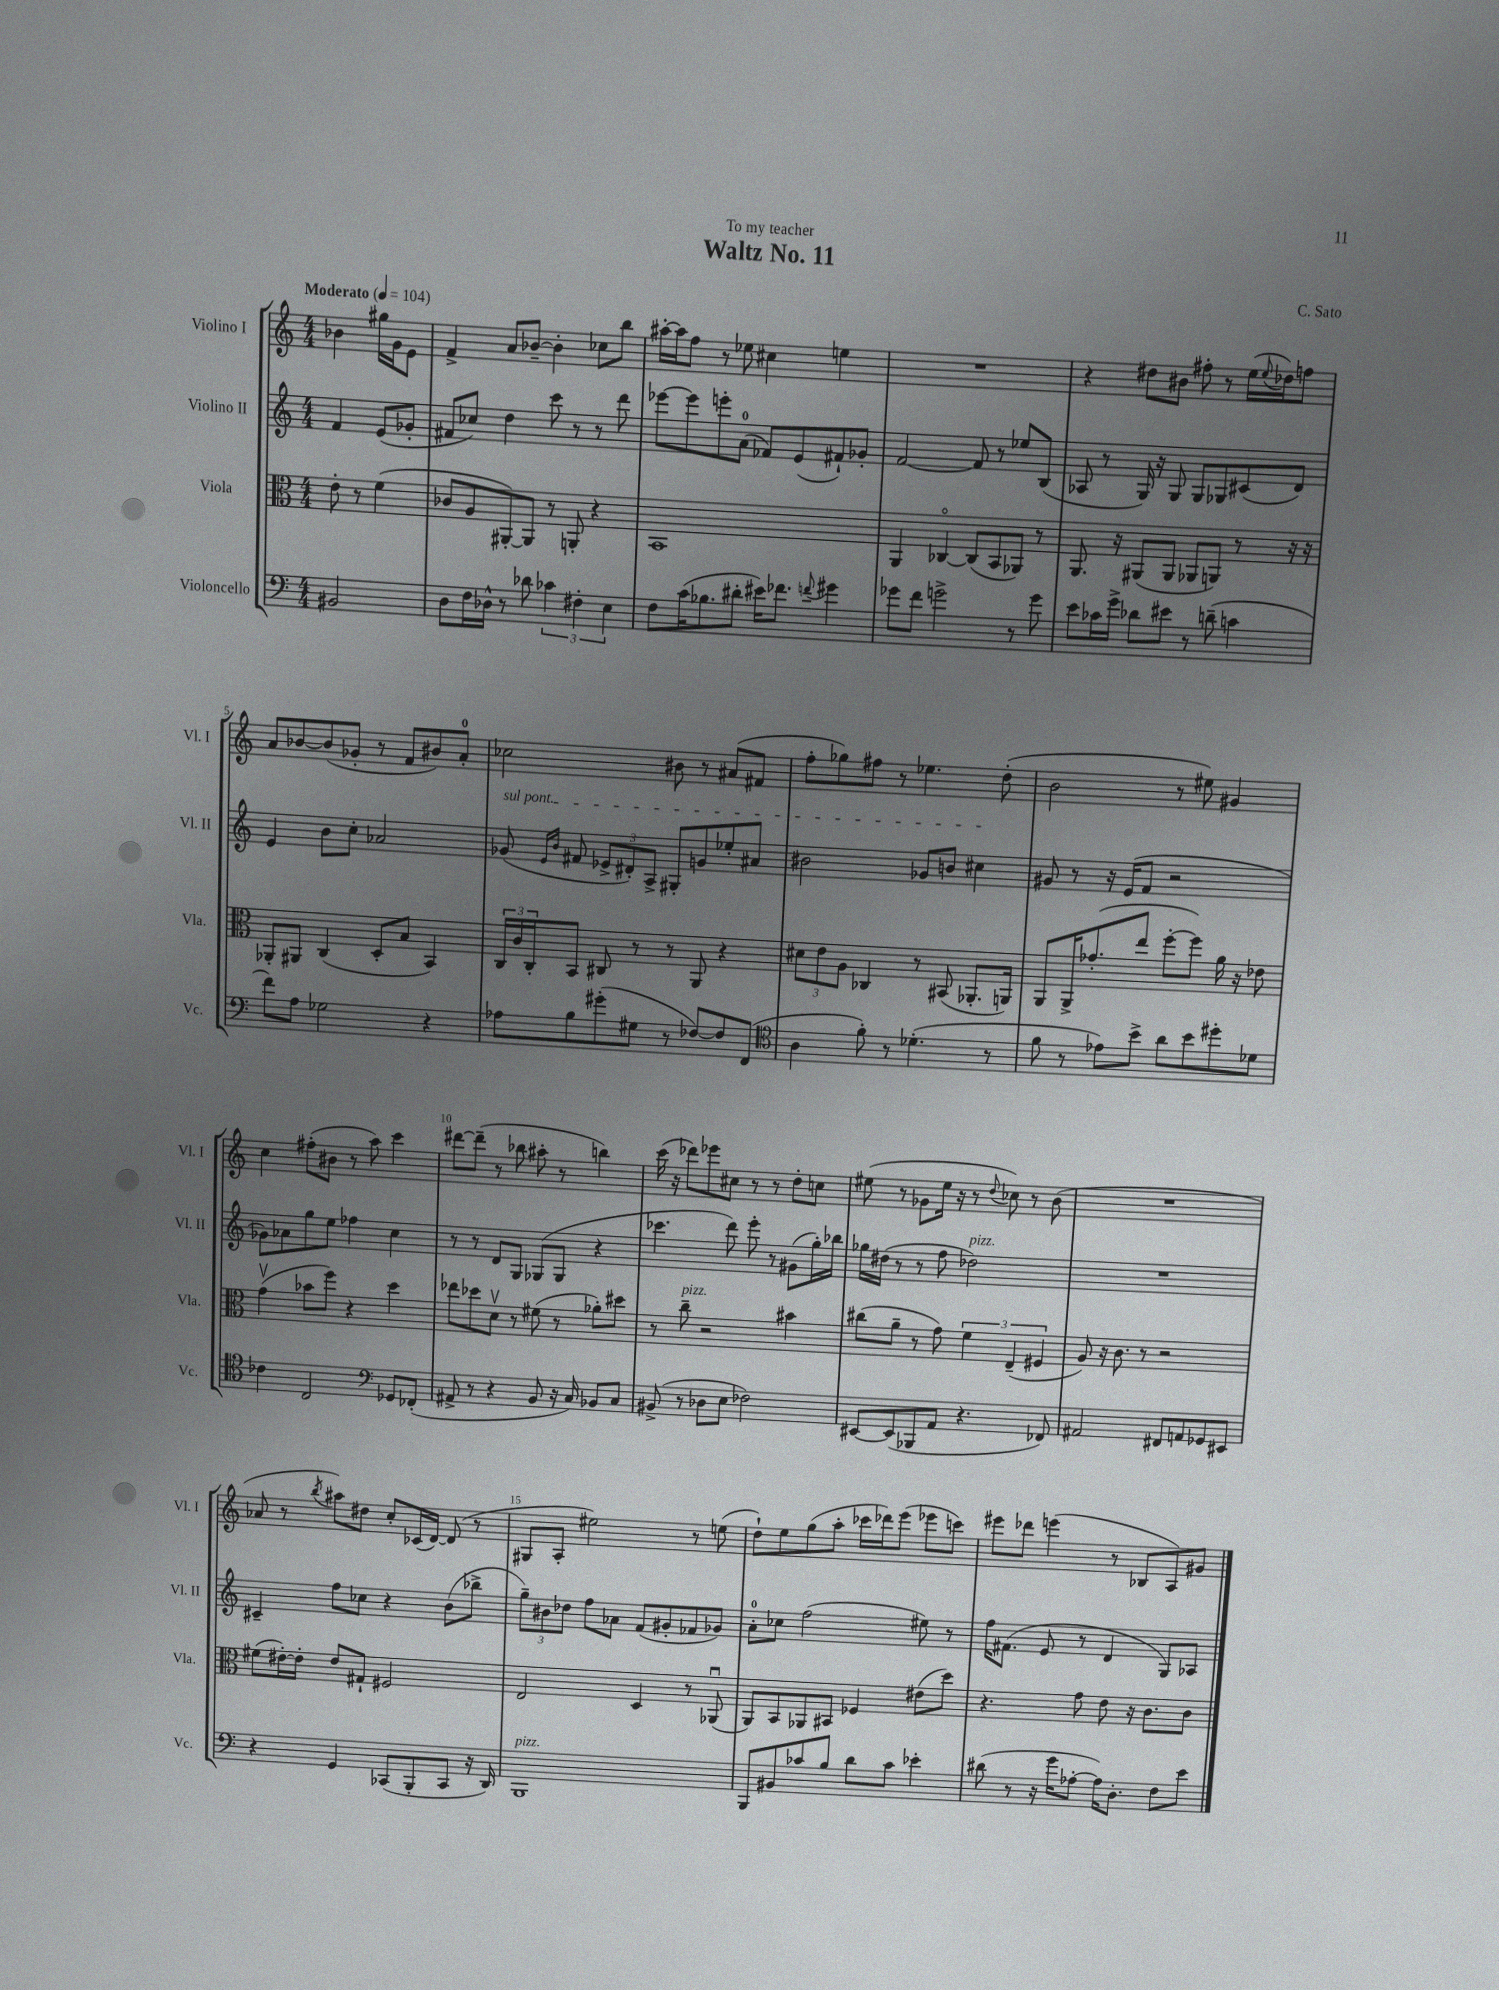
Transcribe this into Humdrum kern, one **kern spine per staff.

**kern	**kern	**kern	**kern
*staff4	*staff3	*staff2	*staff1
*clefF4	*clefC3	*clefG2	*clefG2
*k[]	*k[]	*k[]	*k[]
*M4/4	*M4/4	*M4/4	*M4/4
*MM104	*MM104	*MM104	*MM104
2BB#	8e'	4f	4b-
.	8r	.	.
.	(4f	(8e	16gg#
.	.	.	16g
.	.	8g-'	8e
=	=	=	=
8D	8c-	8f#	4f^
16F	8A	8cc-)	.
16D-^^	.	.	.
8r	[8AA#')	4dd	8a
8d-	8AA#]	.	[8b-~
6c-	8r	8ccc	4b-']
.	8AA'	8r	.
6F#'	.	.	.
.	4r	8r	8cc-
6E	.	.	.
.	.	8ddd	8bb
=	=	=	=
8F	1BB	[8eee-	[16aa#'
.	.	.	16aa#]
(16c	.	8eee-]	8ff
8.B-	.	.	.
.	.	8eee'	8r
8d#'	.	(8a	8ee-
16e#)	.	8f-)	4cc#
8.f-	.	.	.
.	.	(8e	.
8qqf	.	.	.
4g#	.	8f#`)	4ee
.	.	8g-'	.
=	=	=	=
8g-	4AA	[2f	1r
8f	.	.	.
2g^	[4C-o	.	.
.	(8C-]	8f]	.
.	8BB	8r	.
8r	8AA-)	8ee-	.
8g	8r	(8B	.
=	=	=	=
8e	8.AA	8A-	4r
16c-	.	8r	.
16g^	16r	.	.
8d-	(8AA#	16G)	8dd#
.	.	16r	.
8e#	8AA#	8G	8b#
8r	8AA-	8G	8ff#'
(8d~	8AA)	8G-	8r
4c	8r	(8c#	(16ee
.	.	.	8qqee
.	.	.	16dd-)
.	16r	8d)	8ff
.	16r	.	.
=	=	=	=
8f)	8AA-'	4e	8a
8A	8AA#	.	[8b-
2G-	(4C	8b	(8b-]
.	.	8cc'	8g-'
.	8D'	2a-	8r
.	8B	.	8f
4r	4BB)	.	8b#)
.	.	.	8a'
=	=	=	=
8A-	24C	(8g-	2cc-
.	24c	.	.
.	24C'	.	.
.	.	16qqe	.
.	.	16qqb	.
8B	8BB	8f#	.
(8g#'	8C#	12e-^	.
.	.	12d#')	.
8G#	8r	.	.
.	.	12A^	.
8r	8r	8G#'	8b#
[8F-)	8AA	8g	8r
8F-]	4r	8ee-'	(8a#
(8FF	.	8a#	8f#
=	=	=	=
*clefC4	*	*	*
4A	12d#	2b#	8ff'
.	12e	.	.
.	.	.	8gg-)
.	12A	.	.
8f')	4C-	.	8ff#
8r	.	.	8r
(4.d-'	8r	8g-	4.ee-
.	(8BB#	8b	.
.	8.AA-'	4cc#	.
8r	.	.	(8dd'
.	16AA)	.	.
=	=	=	=
8f	8AA	8g#	2b
8r	16AA^	8r	.
.	(8.g-'	.	.
8e-)	.	16r	.
.	.	(16e	.
8b^	8ee	8f	.
8a	[8ff'	2r	8r
8b	8ff])	.	8ee#)
8dd#'	16a	.	4g#
.	16r	.	.
8d-	8e-	.	.
=	=	=	=
4c-	(4gv	8g-)	4cc
.	.	8a-	.
2C	8b-	8gg	(8ff#'
.	8ff)	8ee	8b#
.	4r	4ff-	8r
.	.	.	8aa)
*clefF4	*	*	*
8GG-	4dd	4cc	4ccc
(8FF-'	.	.	.
=	=	=	=
8AA#^	8ee-	8r	[8ddd#
8r	8dd-	8r	(8ddd#~]
4r	8dv	8d	8r
.	8r	8G	8bb-
8BB	(8f#	(8G-	8aa#'
16r	8r	8G-	8r
16C)	.	.	.
8BB-	8a-')	4r	4bb)
8C	8dd#	.	.
=	=	=	=
(8BB#^	8r	4.ccc-	(16ccc
.	.	.	16r
8r	8cc~	.	8ddd-)
8D-	2r	.	8eee-
8E	.	8ddd)	8cc#
2F-)	.	8eee'	8r
.	.	8r	8r
.	4b#	(8g#	8dd'
.	.	16gg')	8cc
.	.	16bb-	.
=	=	=	=
[8EE#	(8cc#	16gg-	(8ee#
.	.	(16dd#	.
(8EE#]	8a~	8r	8r
8BBB-	8r	8r	8g-
8AA	8g)	8ff	16ee#
.	.	.	16r
4.r	6f	2dd-)	8r
.	.	.	8qqdd
.	.	.	8cc-)
.	(6E~	.	.
.	.	.	8r
.	6F#	.	.
8FF-)	.	.	(8b
=	=	=	=
2AA#	8A)	1r	1r
.	16r	.	.
.	8.c	.	.
.	8r	.	.
8FF#	2r	.	.
8AA	.	.	.
8GG-	.	.	.
8EE#	.	.	.
=	=	=	=
4r	(8f#	4c#~	8a-
.	[16e#')	.	8r
.	16e#']	.	.
.	.	.	8qbb
4GG	8e#	8ff	8aa#)
.	8G#`	8cc-	8dd#
(8CC-	2F#	4r	8cc'
8BBB'	.	.	(16c-
.	.	.	[16d)
8CC-	.	(8b	(8d]
16r	.	8bb-^	8r
16DD)	.	.	.
=	=	=	=
1BBB	2E	12gg~)	8G#
.	.	12b#	.
.	.	.	8A'
.	.	12dd-	.
.	.	8ff	2ee#)
.	.	8a-	.
.	4D	(8f	.
.	.	8g#'	.
.	8r	8f-	8r
.	(8AA-u	8g-)	(8ee
=	=	=	=
8BBB	8AA)	8a'	8dd`)
8BB#	8BB	8cc-	8ee
8c-	8AA-	(2ff	(8gg
8B	8BB#	.	8aa'
8d	4F-	.	16ccc-
.	.	.	16ddd-)
8c-	.	.	(8eee
4e-'	(8e#	8ee#)	8eee-
.	8dd)	8r	8ccc)
=	=	=	=
(8d#	4.r	16ff	8eee#
.	.	(8.f#	.
8r	.	.	8ddd-
16r	.	8e	(4eee
16g	.	.	.
[8A-'	8g	8r	.
16A-])	8e	4d	8r
8.D'	.	.	.
.	16r	.	8B-
.	8.c	.	.
8F	.	8G)	8A)
8e	8c	8A-	8g#
==	==	==	==
*-	*-	*-	*-
